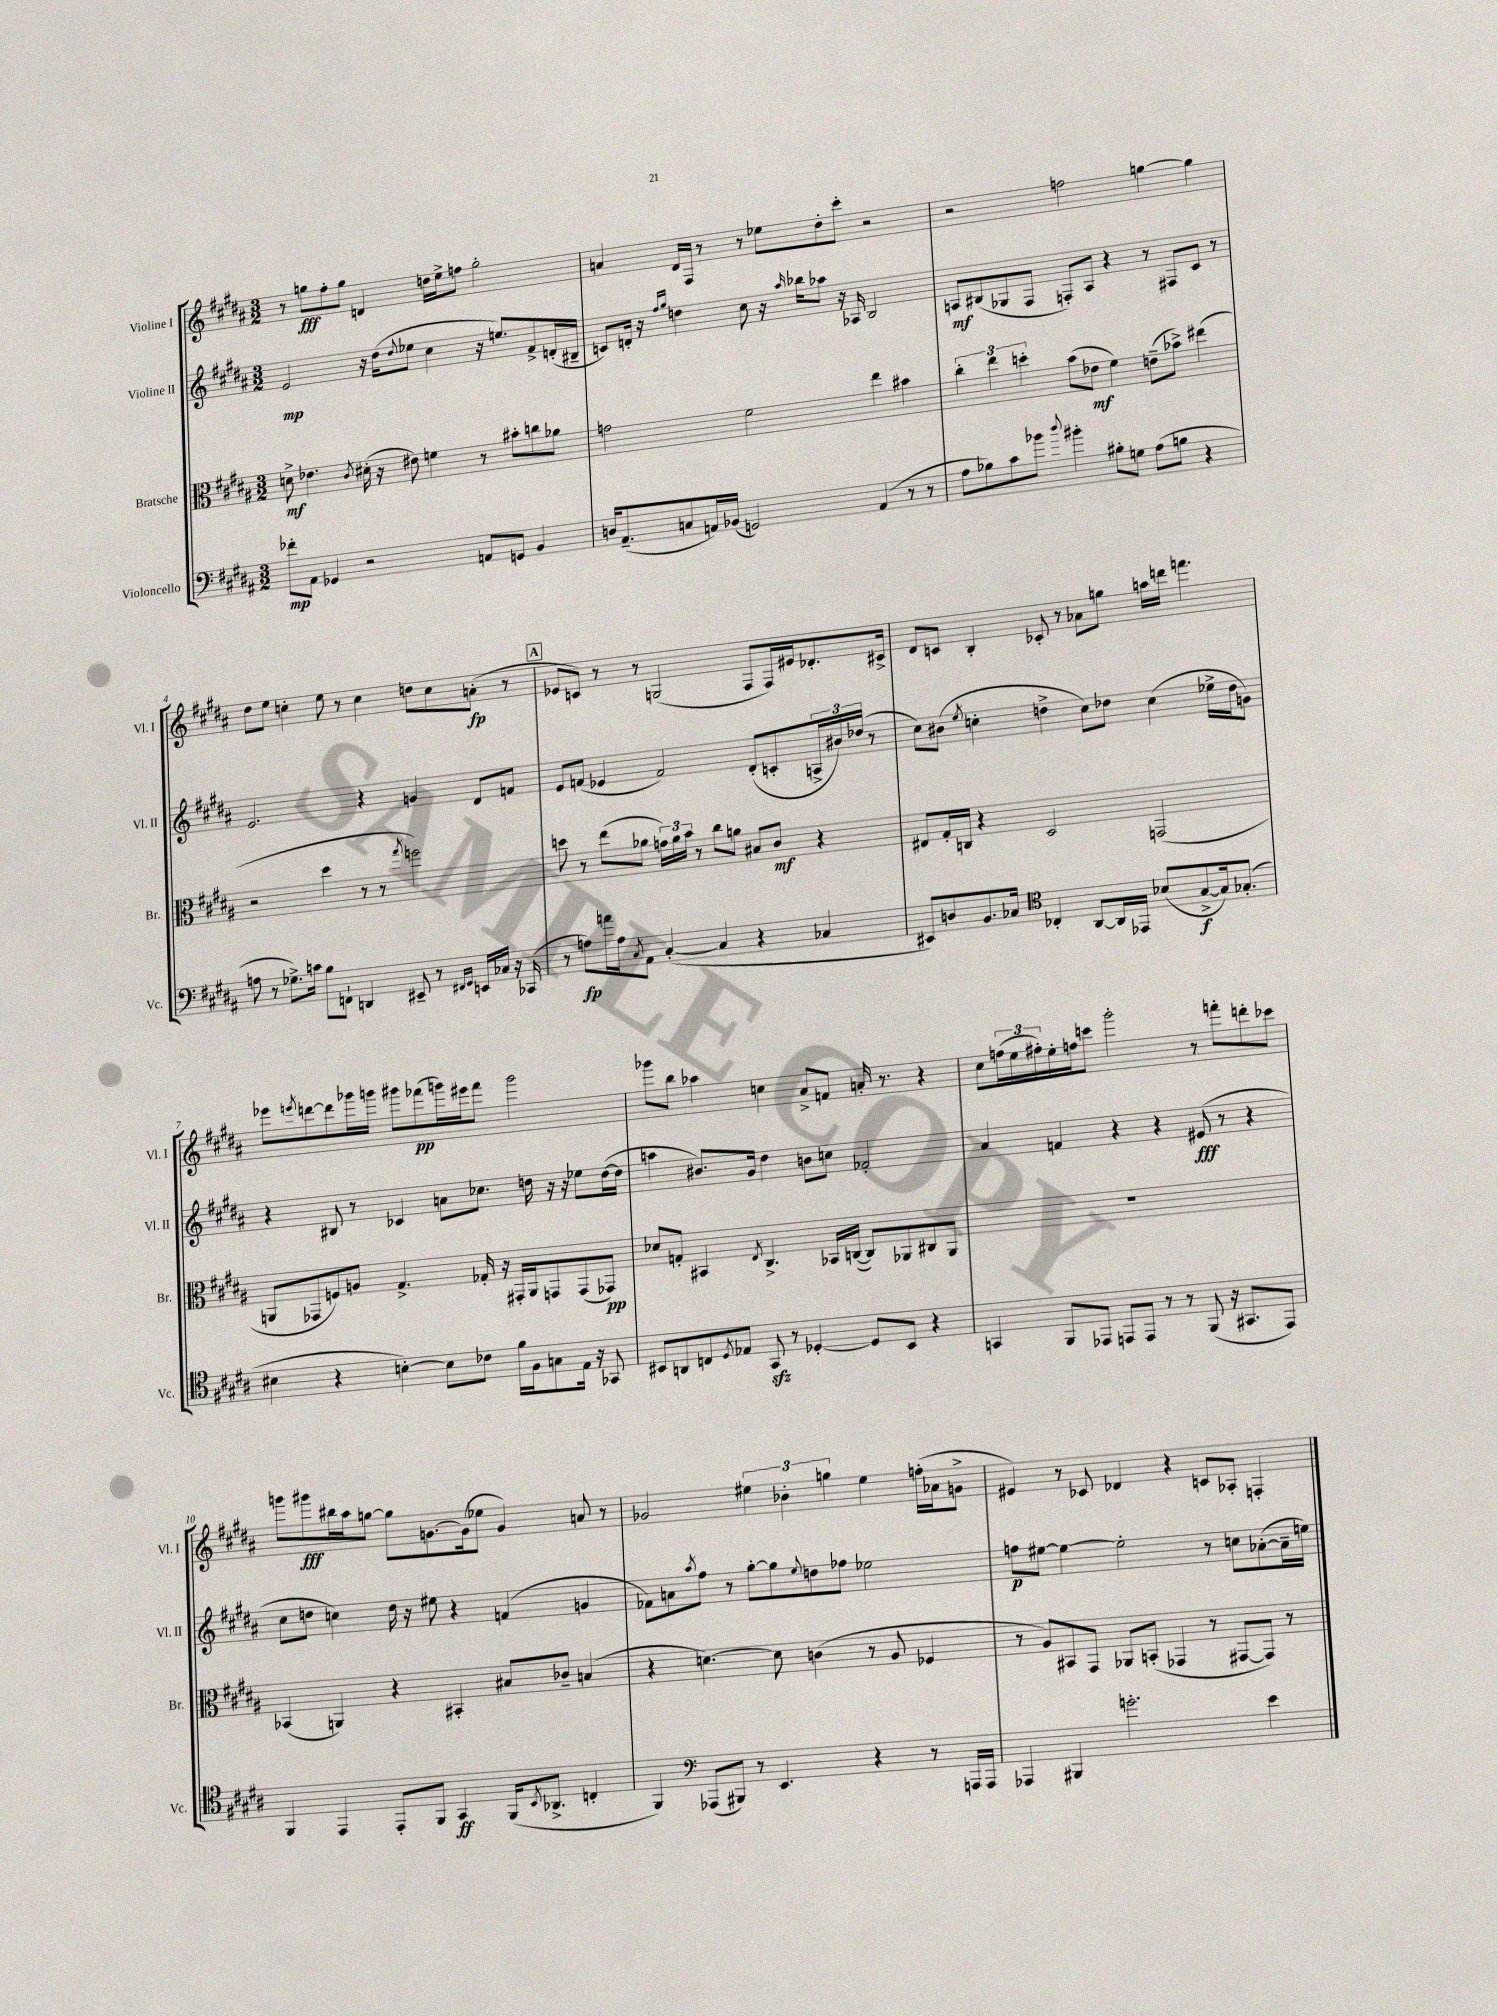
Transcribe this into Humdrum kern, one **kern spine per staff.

**kern	**kern	**kern	**kern
*staff4	*staff3	*staff2	*staff1
*clefF4	*clefC3	*clefG2	*clefG2
*k[f#c#g#d#a#]	*k[f#c#g#d#a#]	*k[f#c#g#d#a#]	*k[f#c#g#d#a#]
*M3/2	*M3/2	*M3/2	*M3/2
8f-'	8d^	2e	8r
8AA#	4.e-	.	8gg
4GG-	.	.	8ff#'
.	.	.	8gg
.	8qc#	.	.
2r	(16d#'	16r	4d
.	16r	(16dd#	.
.	.	8qqdd#	.
.	8e#)	8ee-	.
.	4f	4cc#	16dd
.	.	.	16ee^
.	.	.	8ff
8AA	8r	16r	2gg'
.	.	8.ee)	.
8GG	8b#'	.	.
4BB	8cc	8f#^	.
.	8a-	(16d'	.
.	.	16B#~	.
=	=	=	=
16D	2g	8c)	4a
(8.AA#~	.	.	.
.	.	16d'	.
.	.	16r	.
.	.	16qqff#	.
.	.	16qqgg#	.
8C	.	4dd	16d#
.	.	.	16F#
16AA)	.	.	8r
(16BB-	.	.	.
2GG)	2f#	8cc#	8r
.	.	16r	8ee-
.	.	16qqaa#	.
.	.	16bb-	.
.	.	8aa-	8dd#'
.	.	16r	8ccc#'
.	.	16A-	.
(4AA	4ee	2B	2r
8r	4b#	.	.
8r	.	.	.
=	=	=	=
8A#	6cc#'	8A	2r
8B-)	.	(8B#	.
.	6ee	.	.
8c#	.	8G-	.
.	6dd'	.	.
8b-	.	8F#	.
8qqdd#	.	.	.
4b#'	(8b	8F')	2ff
.	8e-	8A	.
8B#'	4f#)	4r	.
8G	.	.	.
(8A#	(8e~	8r	[4gg
8B	8b-^)	8F#	.
4r	(4ee#	8c#	4gg]
.	.	8r	.
=	=	=	=
8A	2r	2.e	8dd#
8r	.	.	8ee
8.G-^)	.	.	4cc'
16c	.	.	.
8B	4dd#	.	8ee
8FF`	.	.	8r
4DD	8r	4r	4cc
.	8r	.	.
.	8qgg#	.	.
8EE#~	2ff)	4g	8dd
8r	.	.	8cc
16qqFF#	.	.	.
16qqGG#	.	.	.
16EE	.	8d#	(8a'
16C-	.	.	.
16r	.	8f	8r
(16CC-	.	.	.
=	=	=	=
8r	8dd	8e	8e-
8A)	8r	(8f	8c)
16a	(8ee	4e-	8r
16A	.	.	.
8qC#	.	.	.
8AA#	8a-	.	8r
([4C#'	24g)	2f)	(2G
.	24a-	.	.
.	24b	.	.
.	8r	.	.
4C#]	8cc#	.	.
.	8a	.	.
4r	8B#	(8d#'	8F#
.	8c#	8c'	16F#)
.	.	.	16e#
4C-	4r	24A^	8.d-'
.	.	24b#)	.
.	.	(24dd-	.
.	.	8r	.
.	.	.	16c#^
=	=	=	=
8EE#)	8E#	8cc#)	8d#
8D	16G#'	(8b#	8c
.	16C	.	.
.	.	8qee	.
8.BB	4r	4cc'	4B'
16C-	.	.	.
*clefC4	*	*	*
4C-'	2D#	4dd^	8c-'
.	.	.	8r
[8AA#	.	8cc)	8a-
16AA#]	.	8dd-	8gg
16EE-	.	.	.
(8B-	(2GG	(4cc	16aa
.	.	.	16ddd
[8G#^	.	.	4.fff
16G#])	.	16ee-^	.
(8.G-'	.	16dd-	.
.	.	8g)	.
=	=	=	=
4B#	8AA	4r	8eee-
.	.	.	8qeee
.	8GG-	.	[8ddd
4r	8F)	8B#	8ddd]
.	8A	8r	16ggg-
.	.	.	16ggg
[4B')	4.G#^	4c-	8ggg#
.	.	.	(8fff-
8B]	.	8a	16ggg)
.	.	.	16eee#
8c-	16G-'	8.cc-	8fff-
.	16r	.	.
16f#	16GG#'	.	2ggg
16F#	16AA	16dd	.
8G	8GG	16r	.
.	.	16r	.
16E	(8GG	8ee-	.
16r	.	.	.
8GG-	8GG-)	([16dd	.
.	.	16dd]	.
=	=	=	=
8BB#	8d-	4aa	8ggg-
8AA	8G'	.	8bb
8C	4BB#	8.b#)	4aa-
8qD#	.	.	.
8E-	.	.	.
.	.	16g#	.
.	8qE	.	.
8GG#	4.C#^	4dd#	4cc
8r	.	.	.
[4D-'	.	8b	8a#^
.	16BB-	8cc	8f
.	([16C	.	.
8D-]	8C])	2f-'	16a'
.	.	.	8.r
8BB#	8AA-	.	.
4r	8C#	.	4r
.	8AA-	.	.
=	=	=	=
4GG	1.r	4a#	8cc#
.	.	.	(24ff
.	.	.	24ee
.	.	.	24ff#')
8FF#	.	4f	16ee'
.	.	.	16ff
8EE-	.	.	8ccc
8EE	.	4r	2ggg#'
8EE	.	.	.
8r	.	4r	.
8r	.	.	.
(8FF#	.	(8e#	8r
16r	.	8r	8fff'
8.GG#	.	.	.
.	.	4r	8ddd'
8EE)	.	.	8ccc-
=	=	=	=
4FF#	(4BB-	8cc#	8ggg
.	.	8dd	8ggg#
4EE	4AA)	4cc)	16bb#
.	.	.	16aa#
.	.	.	[8gg
8EE'	4r	16dd	8gg]
.	.	16r	.
8FF#	.	8ee#	[8.g
4GG#	4BB#'	4r	.
.	.	.	(16g]
.	.	.	8ee-
(16FF#	8B#	(4f	4g)
8qBB	.	.	.
8.AA-^	.	.	.
.	8c-~	.	.
4C'	(4B	4g	8a
.	.	.	8r
=	=	=	=
4FF#)	4r	8f-)	2g-
.	.	8a	.
*clefF4	*	*	*
.	.	8qaa#	.
(8AAA-	[4.d)	8ff#	.
8BBB#)	.	8r	.
8r	.	[8gg#'	6ee#
4.EE	8d]	8gg#]	.
.	.	.	6b-'
.	.	8qqee	.
.	(4c	8dd	.
.	.	.	6gg
.	.	8ff-	.
4r	8r	2ee-	4ee#
.	8A#	.	.
8r	4F-	.	(16ff'
.	.	.	16a-
16AAA	.	.	8g^
16AAA	.	.	.
=	=	=	=
4AAA-	8r	8ff	4e#)
.	8A#)	[8ee#	.
4BBB#	8BB#	4ee#_	8r
.	8GG#	.	8c-
2.g'	8AA-	2ee#']	4d-
.	(8BB'	.	.
.	4GG-	.	4r
.	8r	8r	8c
.	[8GG#	8cc	8A-'
4e	8GG#])	([8a-'	4F'
.	8r	16a-~]	.
.	.	16ee)	.
==	==	==	==
*-	*-	*-	*-
